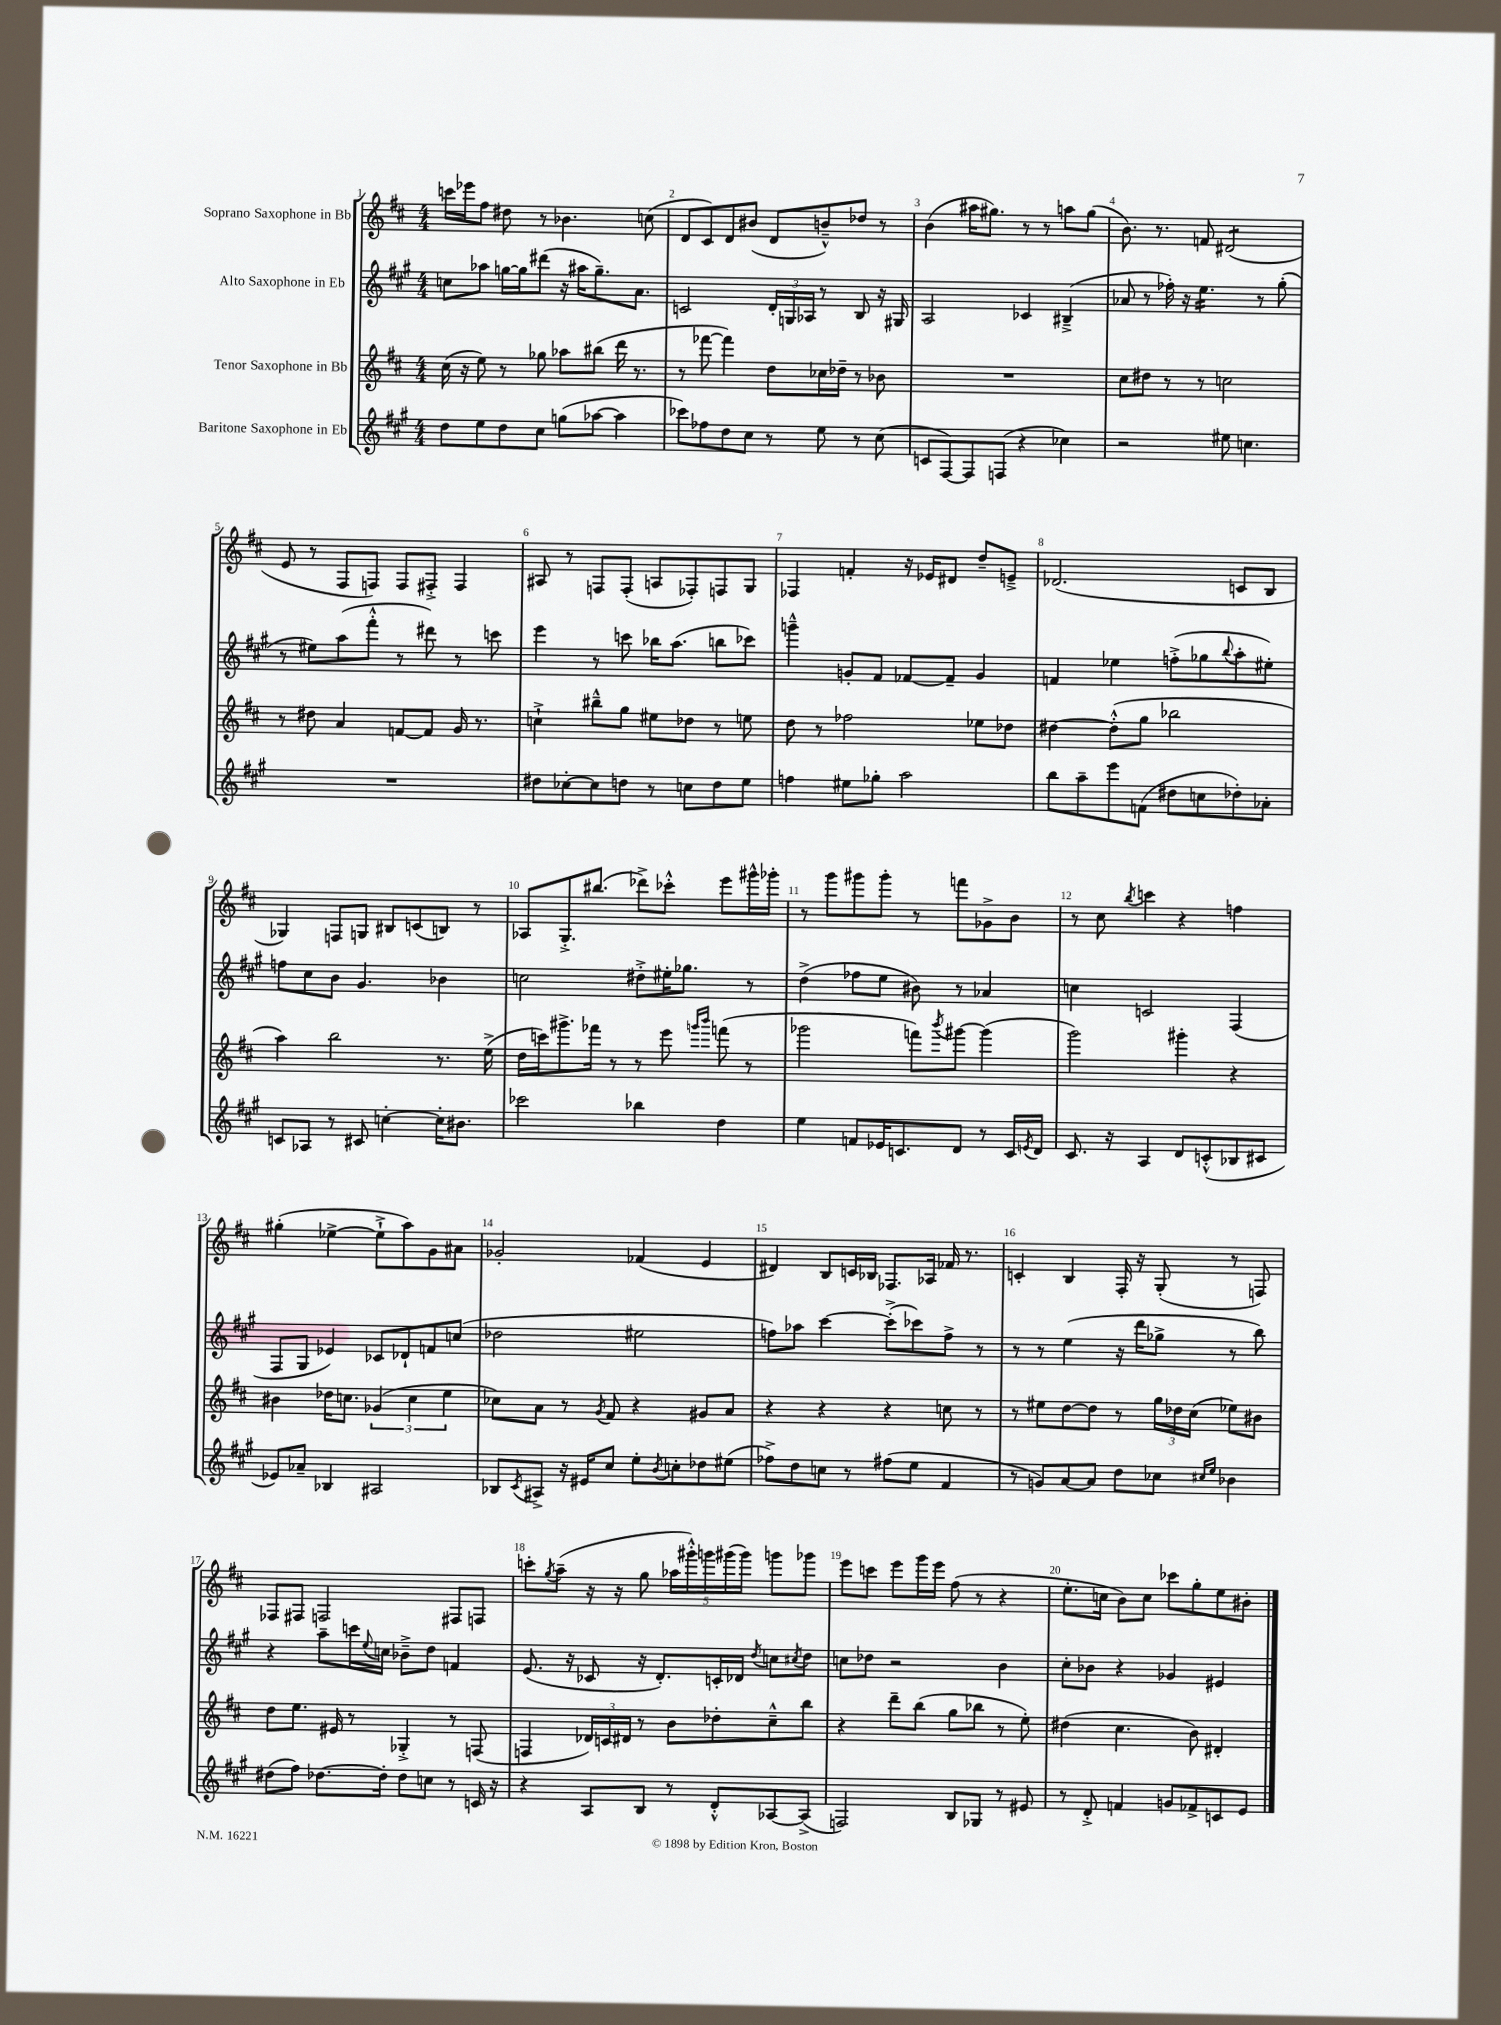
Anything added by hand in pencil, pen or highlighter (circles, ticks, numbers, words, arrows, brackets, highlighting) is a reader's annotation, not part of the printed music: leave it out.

**kern	**kern	**kern	**kern
*staff4	*staff3	*staff2	*staff1
*clefG2	*clefG2	*clefG2	*clefG2
*k[f#c#g#]	*k[f#c#]	*k[f#c#g#]	*k[f#c#]
*M4/4	*M4/4	*M4/4	*M4/4
8dd\L	(16cc#\	8cc\L	16ccc\LL
.	16r	.	16eee-\J
8ee\	8ee\)	8aa-\J	8ff#\J
8dd\	8r	[16gg\LL	8dd#\
.	.	16gg\]J	.
8cc#\J	8gg-\	(8ddd#\J	8r
(8gg\L	8aa-\L	16r	4.b-\
.	.	16aa#\LK	.
[8aa-\J	(8bb#\J	8.gg~\)	.
4aa-\]	16ddd\	.	.
.	8.r	8.a\J	.
.	.	.	(8cc\
=	=	=	=
8ccc-\L)	8r	2c/	8d/L
8ff-\	[8fff-\	.	8c#/)
8dd\	4fff-\])	.	8d/
8cc#\J	.	.	(8b#/J
8r	8dd\L	24d'/LL	8d/L
.	.	24G/	.
.	.	24A-/JJ	.
8ee\	16cc-\L	8r	8b~^^/)
.	16dd-~\JJ	.	.
8r	8r	8B/	8dd-/J
(8cc#\	8b-\	16r	8r
.	.	16G#/	.
=	=	=	=
8c/L	1r	2A/	(4b\
[8F#/)	.	.	.
8F#/]	.	.	16aa#\LK
.	.	.	8.gg#\J)
(8F/J	.	.	.
4r	.	4c-/	8r
.	.	.	8r
4cc-\)	.	(4B#~^/	8aa\L
.	.	.	(8gg#\J
=	=	=	=
2r	8cc#\L	8a-/	8.b\)
.	8dd#\J	8r	.
.	.	.	8.r
.	8r	16ff-'\)	.
.	.	16r	.
.	8r	4.ee\	8f/
8ee#\	2cc\	.	(2d#/
4.cc\	.	.	.
.	.	8r	.
.	.	(8gg#'\	.
=	=	=	=
1r	8r	8r	8e/
.	8dd#\	8ee#\L)	8r
.	4a/	(8aa\	8F#/L
.	.	8fff#'^^\J	8F/J)
.	[8f/L	8r	8F/L
.	8f/]J	8ddd#\)	8F#'^/J
.	16g/	8r	4F#/
.	8.r	.	.
.	.	8ccc\	.
=	=	=	=
8dd#\L	4cc`^\	4eee\	8A#/
[8cc-'\	.	.	8r
8cc-\]	8bb#~^^\L	8r	8F/L
8dd\J	8gg\J	8ccc\	(8F'/J
8r	8ee#\L	16bb-\LK	8A/L
.	.	(8.aa\J	.
8cc\L	8dd-\J	.	8F-'/)
8dd\	8r	8bb\L	8F/
8ee\J	8ee\	8ccc-\J)	8G/J
=	=	=	=
4ff\	8dd\	4ggg~^^\	4F-/
.	8r	.	.
8ee#\L	2ff-\	8g'/L	4f'/
8gg-'\J	.	8f#/J	.
2aa\	.	[8f-/L	16r
.	.	.	16e-/LK
.	.	8f-~/]J	8d#/J
.	8ee-\L	4g/	8dd~/L
.	8dd-\J	.	8e~^/J
=	=	=	=
8bb\L	[4dd#\	4f/	(2.d-/
8aa~\	.	.	.
8eee\	(8dd#'^^\]L	4ee-\	.
(8f\J	8gg\J	.	.
8dd#\L	2bb-\	(8ff'^\L	.
8cc\	.	8gg-\	.
.	.	8qqbb/	.
8dd-'\)	.	8aa'\	8c/L
8a-'\J	.	8ee#'\J)	8B/J
=	=	=	=
8c/L	4aa\)	8ff\L	4G-/)
8A-/J	.	8cc#\	.
8r	2bb\	8b\J	8F/L
8c#/	.	4.g#/	8G/J
[4cc'\	.	.	8B#/L
.	.	.	(8c/
16cc'\]LK	8.r	4b-\	8B/J)
8.b#\J	.	.	.
.	.	.	8r
.	(16ee^\	.	.
=	=	=	=
2ccc-\	16dd\LL	2cc\	8A-/L
.	16ccc\J)	.	.
.	8.ggg#^\	.	8.G'^/
.	16fff-\Jk	.	(8.bb#/J
.	8r	.	.
4bb-\	8r	8dd#'^\L	8ddd-^\L)
.	8eee\	16ee#'\K	8ccc-'^^\J
.	.	8.gg-\J	.
.	16qqggg/LL	.	.
.	16qqbbb/JJ	.	.
4dd\	(8fff\	.	8eee\L
.	8r	8r	16ggg#^^\L
.	.	.	16ggg-'\JJ
=	=	=	=
4ee\	2ggg-\	(4dd^\	8r
.	.	.	8ggg\L
8f/L	.	8ff-\L	8ggg#\
16e-/K	.	8ee\J	8ggg#'\J
8.c/	.	.	.
.	8fff\L)	8b#\)	8r
.	8qbbb/	.	.
8d/J	[8ggg#\J	8r	8fff\L
8r	(4ggg#\]	4a-/	8g-^\
16c/LL	.	.	8b\J
8qe/	.	.	.
16d/JJ	.	.	.
=	=	=	=
8.c#/	2ggg\)	4cc\	8r
.	.	.	8cc#\
16r	.	.	.
.	.	.	8qbb/
4A/	.	2c/	4ccc\
8d/L	4ggg#'\	.	4r
(8c'^^/	.	.	.
8B-/	4r	(4F#/	4ff\
8c#/J	.	.	.
=	=	=	=
8e-/L)	4b#\	8F#/L	(4gg#'\
8a-~/J	.	8G#/J	.
4B-/	16dd-\LK	4e-/)	[4ee-^\
.	8.cc\J	.	.
2A#/	(6g-/	8c-/L	8ee-`^\]L
.	.	8d-`/	8aa\)
.	6cc\	.	.
.	.	8f/	8g\
.	6ee\	.	.
.	.	(8cc/J	8a#\J
=	=	=	=
8B-/L	8cc-\L)	2dd-\	2g-'/
8qc#/	.	.	.
8A#^/J	8a\J	.	.
16r	8r	.	.
16e#/LK	.	.	.
.	8qg/	.	.
8cc#/J	8f#/	.	.
8ee'\L	4r	2ee#\	(4f-/
8qb/	.	.	.
8cc'\	.	.	.
8dd-\	8g#/L	.	4e/
(8ee#\J	8a/J	.	.
=	=	=	=
8ff-^\L)	4r	8ff\L)	4d#/)
8dd\	.	8aa-\J	.
8cc\J	4r	[4ccc#\	8B/L
8r	.	.	16c/L
.	.	.	16B-/JJ
(8ff#\L	4r	(8ccc#'^\]L	8.F-/L
8ee\J	.	8ccc-\)	.
.	.	.	16A-/Jk
4f#/	8cc\	8ff^\J	16f-/
.	.	.	8.r
.	8r	8r	.
=	=	=	=
8r	8r	8r	4c'/
8g/L)	8ee#\L	8r	.
[8a/	[8dd\	(4ee\	4B/
8a/]J	8dd\]J	.	.
8dd\L	8r	16r	16F#'/
.	.	16ddd\LK	16r
8cc-\J	24gg\LL	8gg-^\J	(8G'/
.	24dd-\	.	.
.	(24cc#\JJ	.	.
16qqcc#/LL	.	.	.
16qqee/JJ	.	.	.
4b-\	8ee-\L)	8r	8r
.	8b#\J	8bb\)	8F/)
=	=	=	=
(8dd#\L	8dd\L	4r	8F-/L
8ff#\J)	8.ee\J	.	8F#/J
[8.dd-\L	.	8aa~\L	2F/
.	16e#/	.	.
.	8r	16ccc\L	.
.	.	8qqee/	.
16dd-'\]Jk	.	16cc\JJ	.
8dd-\L	4G-'^/	8b-~^\L	.
8cc\J	.	8dd\J	.
8r	8r	4f/	8F#/L
16c/	(8F/	.	8F/J
16r	.	.	.
=	=	=	=
4r	4F/	(8.e/	8ccc'\L
.	.	.	8qgg/
.	.	.	(8aa~\J
.	.	16r	.
8A/L	24d-/LL)	8c-/	16r
.	24c/	.	.
.	.	.	16r
.	24d#/JJ	.	.
8B/J	8r	16r	8gg\
.	.	8.d'/L)	.
8r	8b\L	.	20aa-\LL
.	.	.	20ggg#'^^\)
.	.	.	20ggg\
8d'^^/L	8dd-'\	16c'/L	.
.	.	.	(20ggg#\
.	.	16d-/JJ	.
.	.	.	20ggg#\JJ)
.	.	8qdd/	.
[8A-/	8cc#~^^\	8cc\L	8ggg\L
.	.	8qcc#/	.
(8A-^/]J	8bb\J	8dd\J	8ggg-\J
=	=	=	=
2F/)	4r	8cc\L	8eee\L
.	.	8dd-\J	8ccc\J
.	8ddd~\L	2r	8eee\L
.	(8bb\J	.	16ggg\L
.	.	.	16eee\JJ
8B/L	8gg\L	.	(8ff#\
8G-/J	8bb-\J	.	8r
8r	8r	4b\	4r
8e#/	8ee'\)	.	.
=	=	=	=
8r	(4dd#\	8cc#'\L	8.ee'\L
8d'^/	.	8b-\J	.
.	.	.	16cc\Jk
4f/	4.cc#\	4r	8b\L)
.	.	.	8cc\J
8g/L	.	4g-/	8ccc-\L
8f-^/	8b\)	.	8gg'\
8c/	4d#'/	4e#/	8ee\
8e/J	.	.	8b#'\J
==	==	==	==
*-	*-	*-	*-
